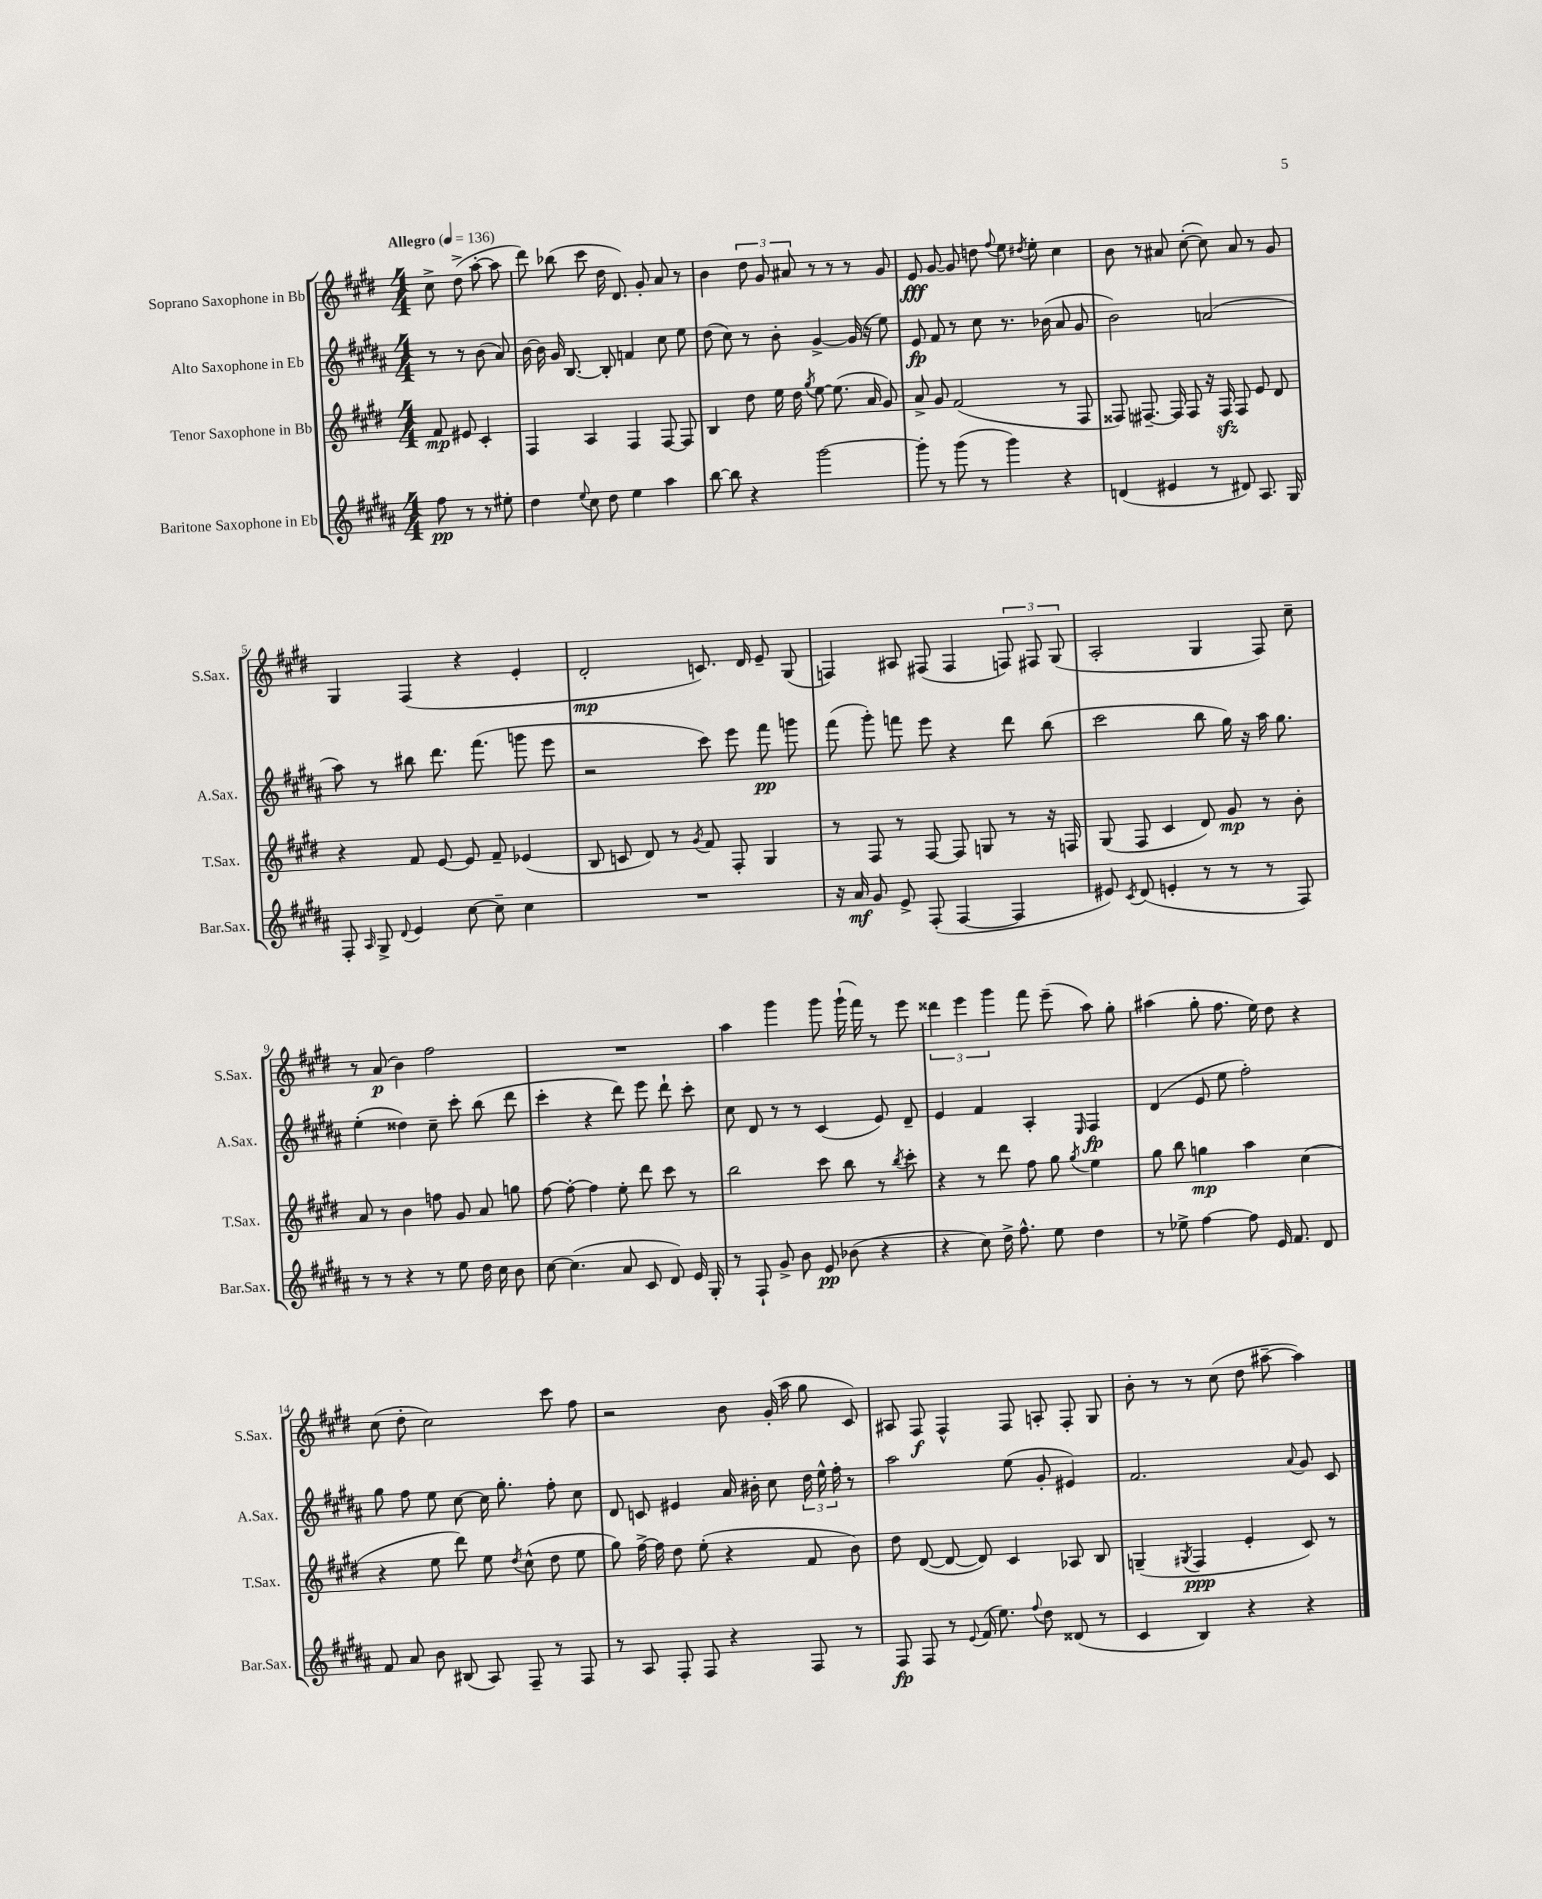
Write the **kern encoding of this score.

**kern	**kern	**kern	**kern
*staff4	*staff3	*staff2	*staff1
*clefG2	*clefG2	*clefG2	*clefG2
*k[f#c#g#d#a#]	*k[f#c#g#d#]	*k[f#c#g#d#a#]	*k[f#c#g#d#]
*M4/4	*M4/4	*M4/4	*M4/4
*MM136	*MM136	*MM136	*MM136
8ff#	8f#	8r	8cc#^
8r	8e#	8r	(8dd#^
8r	4c#'	(8b	[8aa'
8ee#'	.	8a#)	8aa]
=	=	=	=
4dd#	4F#	[16b	8ddd#)
.	.	16b]	.
.	.	16g#	(8bb-
.	.	[8.B	.
8qqee	.	.	.
8cc#	4A	.	8ccc#
8dd#	.	8B']	16dd#
.	.	.	8.d#)
4ee	4F#	4f	.
.	.	.	8g#'
4aa#	[8F#	8cc#	8a
.	8F#]	8ee	8r
=	=	=	=
[8bb	4B	(8dd#	4b
8bb]	.	8cc#)	.
4r	8dd#	8r	12dd#
.	.	.	12g#
.	16ee	8b'	.
.	.	.	12a#
.	16dd#	.	.
.	8qgg#	.	.
[2ggg#	[8ee	[4g#^	8r
.	(8.ee]	.	8r
.	.	(16g#]	8r
.	16a	16r	.
.	8g#)	8ee)	8g#
=	=	=	=
8ggg#']	8a^	8e	8e
8r	8g#	8f#	[8g#
(8ggg#	(2f#	8r	8g#]
8r	.	8cc#	8dd
.	.	.	8qqff#
4ggg#)	.	8.r	8ee
.	.	.	8qdd#
.	.	.	8ee'
.	.	(16b-	.
4r	8r	8a#	4cc#
.	8F#	8g#	.
=	=	=	=
(4d	8F##)	2b)	8b
.	[8.F#~	.	8r
4e#	.	.	8a#
.	16F#]	.	.
.	8F#	.	([8cc#'
8r	16r	(2a	8cc#])
.	16F#	.	.
8d#)	8F#	.	8a#
8.A#	8e	.	8r
.	8d#	.	8g#
16G#	.	.	.
=	=	=	=
8F#'	4r	8aa#)	4G#
16qqA#	.	.	.
8G#^	.	8r	.
8qqd#	.	.	.
4e	8f#	8bb#	(4F#
.	[8e	8.ddd#	.
[8cc#	8e]	.	4r
.	.	(8.fff#	.
8cc#~]	8f#~	.	.
4cc#	(4e-	8ggg	4e'
.	.	8eee	.
=	=	=	=
1r	8B	2r	2d#'
.	8c	.	.
.	8d#)	.	.
.	8r	.	.
.	8qg#	.	.
.	8f#	8ccc#)	8.c)
.	8F#'	8eee	.
.	.	.	16d#
.	4G#	8fff#	8e~
.	.	8ggg	(8G#
=	=	=	=
16r	8r	(8fff#	4F)
16a#	.	.	.
8g#	8F#	8ggg#')	.
8e^	8r	8fff	8A#
(8F#'	[8F#	8eee	(8F#
[4F#	8F#]	4r	4F#
.	8G	.	.
4F#]	8r	8ddd#	12F)
.	.	.	12F#
.	16r	(8bb	.
.	.	.	(12G#
.	16F	.	.
=	=	=	=
8e#)	(8G#	2ccc#	2A'
8qc#	.	.	.
(8d#	8F#	.	.
4e'	4c#	.	.
8r	8d#)	8bb	4G#
8r	8g#	16gg#)	.
.	.	16r	.
8r	8r	16aa#	8F#)
.	.	8.gg#	.
8F#)	8b'	.	8cc#~
=	=	=	=
8r	8a	(4ee'	8r
8r	8r	.	(8a
4r	4b	4dd##)	4b)
8r	8ff	8cc#~	2ff#
8ee	8g#	8ccc#'	.
16dd#	8a	(8bb	.
16cc#	.	.	.
8b	8gg	8ddd#	.
=	=	=	=
[8cc#	[8ff#	4ccc#'	1r
(4.cc#]	8ff#'_	.	.
.	4ff#]	4r	.
8a#	8ee'	8ddd#)	.
8c#	8ddd#	8eee	.
8d#)	8ccc#	8ddd#`	.
16e	8r	8ccc#'	.
16G#'	.	.	.
=	=	=	=
8r	2bb	8cc#	4aa
8F#`	.	8d#	.
8g#^	.	8r	4ggg#
8b	.	8r	.
8e	8ccc#	(4c#	8ggg#
(8b-	8bb	.	(16ggg#`
.	.	.	16fff#)
4r	8r	8e)	8r
.	8qbb	.	.
.	8ccc#'	8d#~	8eee
=	=	=	=
4r	4r	4e	6ddd##
.	.	.	6eee
8cc#)	8r	4f#	.
.	.	.	6ggg#
16dd#^	8ddd#	.	.
8.ff#^^	.	.	.
.	8ff#	4A#'	8fff#
8ee	8gg#	.	(8eee~
.	8qgg#	16qqE	.
4dd#	4ee	4F#	8aa)
.	.	.	8gg#'
=	=	=	=
8r	8gg#	(4d#	(4aa#
8ee-^	8bb	.	.
[4ff#	4gg	8e	8gg#'
.	.	8ee	8.ff#
8ff#]	4aa	2ff#')	.
.	.	.	16ee)
16e	.	.	8dd#
8.f#	.	.	.
.	(4cc#	.	4r
8d#	.	.	.
=	=	=	=
8f#	4r	8gg#	(8cc#
8a#	.	8ff#	8dd#'
8b	8ee	8ee	2cc#)
(8B#	8ddd#)	[8cc#	.
8A#)	8ee	16cc#]	.
.	.	8.gg#'	.
.	8qdd#	.	.
8F#~	(8cc#^^	.	.
8r	8dd#	8ff#'	8ccc#
8F#	8ee	8cc#	8ff#
=	=	=	=
8r	8gg#)	8d#	2r
8A#	[16ff#^	8c	.
.	16ff#]	.	.
8F#'	8dd#	4e#	.
8F#	(8ee'	.	.
4r	4r	16a#	8b
.	.	16b#'	.
.	.	8cc#	(16g#'
.	.	.	16aa
8F#	8f#	24dd#	8gg#
.	.	24ee^^	.
.	.	24ff#'	.
8r	8b)	8r	8c#)
=	=	=	=
8F#	8dd#	2aa#	8A#
8F#	([8d#	.	8F#
8r	8d#_	.	4F#^^
8qqe	.	.	.
(16f#	8d#])	.	.
8.ee)	.	.	.
.	4c#	(8ee	8F#
8qqff#	.	.	.
8dd#	.	8g#'	8A'
(8d##	8A-	4e#)	8F#'
8r	8B	.	8G#
=	=	=	=
4c#	(4G~	2.f#	8b'
.	.	.	8r
.	8qG#	.	.
4B)	4F#	.	8r
.	.	.	(8cc#
4r	4e'	.	8dd#
.	.	.	[8aa#~
.	.	8qqa#	.
4r	8c#)	8g#	4aa#])
.	8r	8c#	.
==	==	==	==
*-	*-	*-	*-
